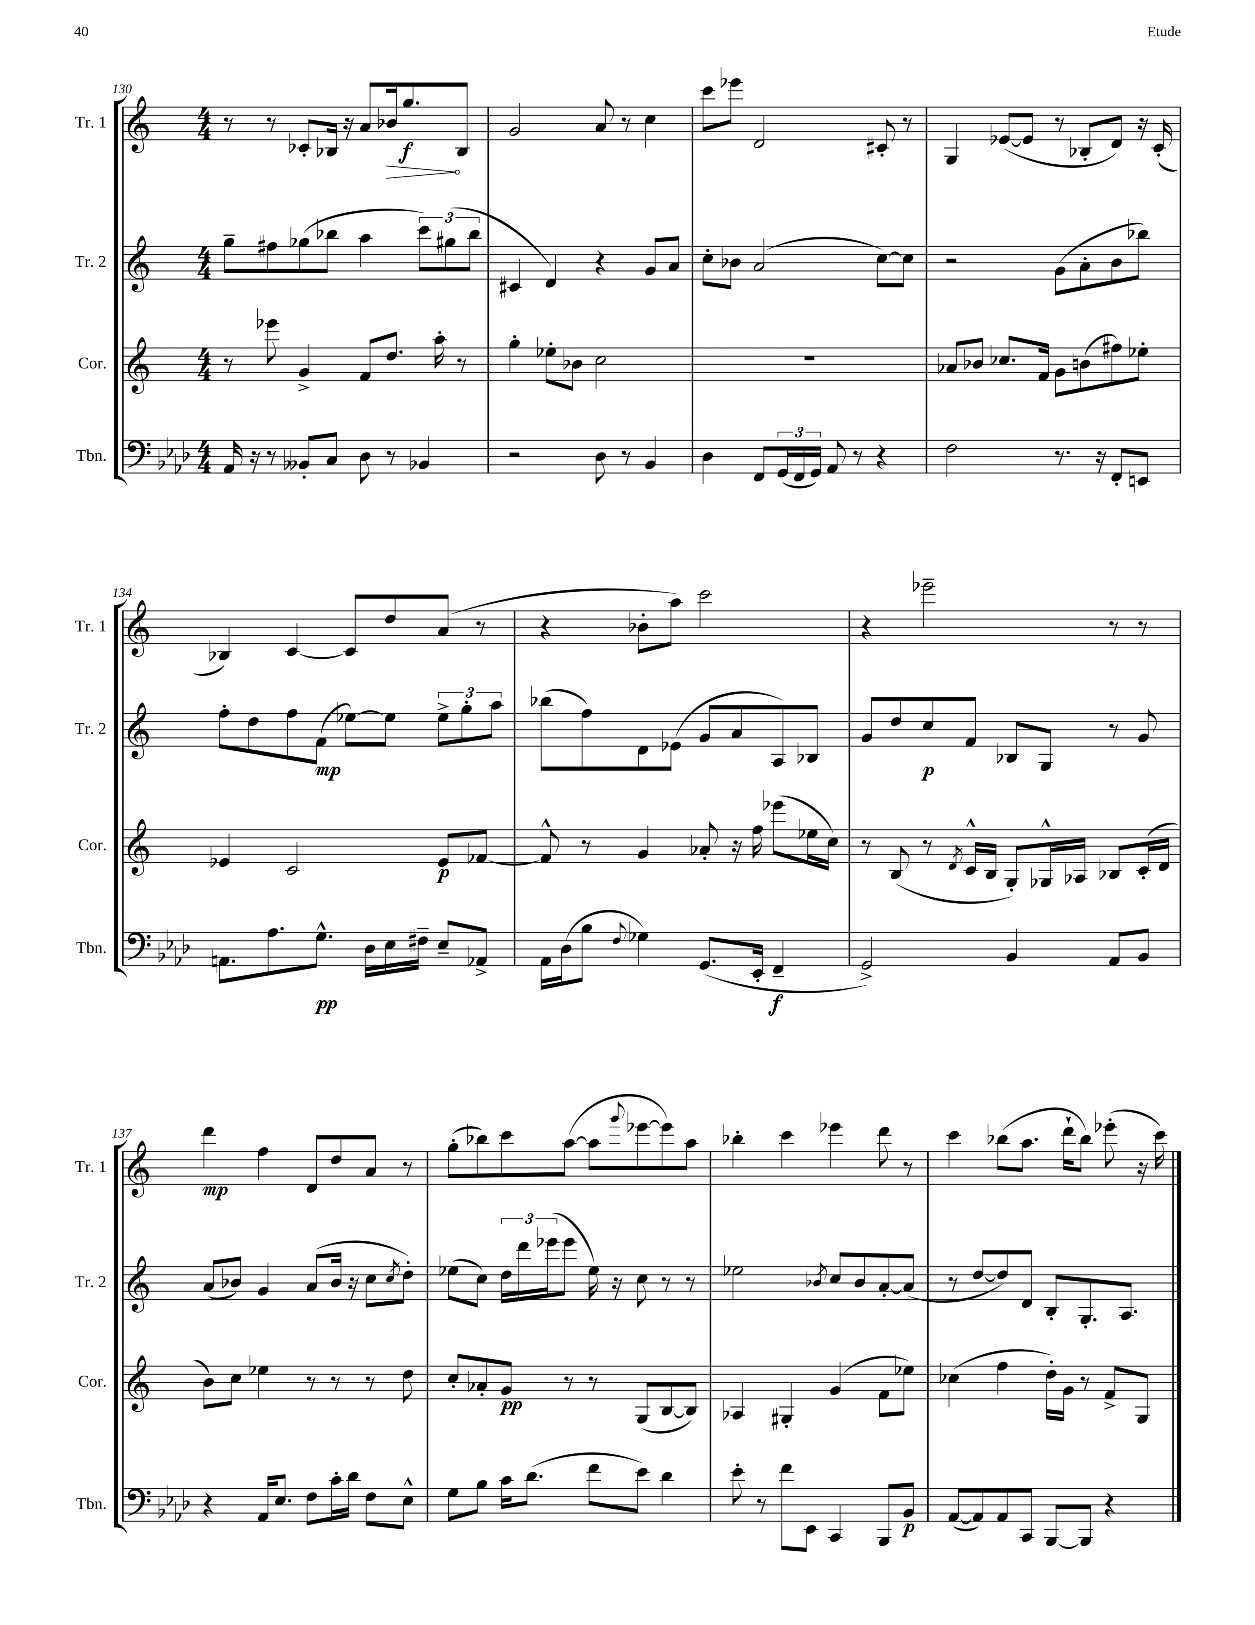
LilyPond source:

<<
\new StaffGroup <<
\new Staff = "s0" \with { instrumentName = "Tr. 1" shortInstrumentName = "Tr. 1" } {
    \clef treble \key c \major \numericTimeSignature \time 4/4
    r8 r8 ces'8-. bes16 r16 a'8 \once \override Hairpin.circled-tip = ##t bes'16\> g''8.\f\! bes8 |
    g'2 a'8 r8 c''4 |
    c'''8 ees'''8 d'2 cis'8-. r8 |
    g4 ees'8~( ees'8 r8 bes8-. d'8) r16 c'16-.( |
    bes4) c'4~ c'8 d''8 a'8( r8 |
    r4 bes'8-. a''8) c'''2 |
    r4 ees'''2-- r8 r8 |
    d'''4\mp f''4 d'8 d''8 a'8 r8 |
    g''8-.( bes''8) c'''8 a''8~( a''8 \appoggiatura { g'''8 } ees'''8~ ees'''8) a''8 |
    bes''4-. c'''4 ees'''4 d'''8 r8 |
    c'''4 bes''8( a''8. d'''16-! bes''8) ees'''8-.( r16 c'''16) \bar "|." |
}
\new Staff = "s1" \with { instrumentName = "Tr. 2" shortInstrumentName = "Tr. 2" } {
    \clef treble \key c \major \numericTimeSignature \time 4/4
    g''8-- fis''8 ges''8( bes''8 a''4 \tuplet 3/2 { c'''8) gis''8( bes''8 } |
    cis'4 d'4) r4 g'8 a'8 |
    c''8-. bes'8 a'2( c''8~) c''8 |
    r2 g'8( a'8-. b'8 bes''8) |
    f''8-. d''8 f''8 f'8\mp( ees''8~) ees''8 \tuplet 3/2 { ees''8-> g''8-. a''8 } |
    bes''8( f''8) d'8 ees'8( g'8 a'8 a8) bes8 |
    g'8 d''8 c''8\p f'8 bes8 g8 r8 g'8 |
    a'8( bes'8) g'4 a'8( bes'16 r16 c''8 \acciaccatura { c''8 } d''8-.) |
    ees''8( c''8) \tuplet 3/2 { d''16 d'''16 ees'''16( } ees'''8 ees''16) r16 c''8 r8 r8 |
    ees''2 \acciaccatura { bes'8 } c''8 bes'8 a'8~-. a'8( |
    r8 d''8~ d''8) d'8 b8-. g8.-. a8. \bar "|." |
}
\new Staff = "s2" \with { instrumentName = "Cor." shortInstrumentName = "Cor." } {
    \clef treble \key c \major \numericTimeSignature \time 4/4
    r8 ees'''8 g'4-> f'8 d''8. a''16-. r8 |
    g''4-. ees''8-. bes'8 c''2 |
    r1 |
    aes'8 bes'8 ces''8. f'16 g'8 b'8( fis''8) ees''8-. |
    ees'4 c'2 ees'8\p fes'8~ |
    fes'8-^ r8 g'4 aes'8-. r16 f''16 ees'''8( ees''16 c''16) |
    r8 b8( r8 \acciaccatura { d'8 } c'16-^ b16 g8-.) ges16-^ aes16 bes8 c'16-.( d'16 |
    b'8) c''8 ees''4 r8 r8 r8 d''8 |
    c''8-. aes'8-. g'8\pp r8 r8 g8( b8~ b8) |
    aes4 gis4-. g'4( f'8 ees''8) |
    ces''4( f''4 d''16-.) g'16 r8 f'8-> g8 \bar "|." |
}
\new Staff = "s3" \with { instrumentName = "Tbn." shortInstrumentName = "Tbn." } {
    \clef bass \key aes \major \numericTimeSignature \time 4/4
    aes,16 r16 r8 beses,8-. c8 des8 r8 bes,4 |
    r2 des8 r8 bes,4 |
    des4 f,8 \tuplet 3/2 { g,16( f,16 g,16) } aes,8 r8 r4 |
    f2 r8. r16 f,8-. e,8 |
    a,8. aes8. g8.-^\pp des16 ees16 fis16-- ees8-- aes,8-> |
    aes,16 des16( bes8 \appoggiatura { f8 } ges4) g,8.( ees,16-. f,4--\f |
    g,2->) bes,4 aes,8 bes,8 |
    r4 aes,16 ees8. f8 c'16-. des'16 f8 ees8-^ |
    g8 bes8 c'16 des'8.( f'8 ees'8) des'4 |
    ees'8-. r8 f'8 ees,8 c,4 bes,,8 bes,8\p |
    aes,8~( aes,8) aes,8 c,8 bes,,8~ bes,,8 r4 \bar "|." |
}
>>
>>
\layout { \context { \Score currentBarNumber = #130 } }
